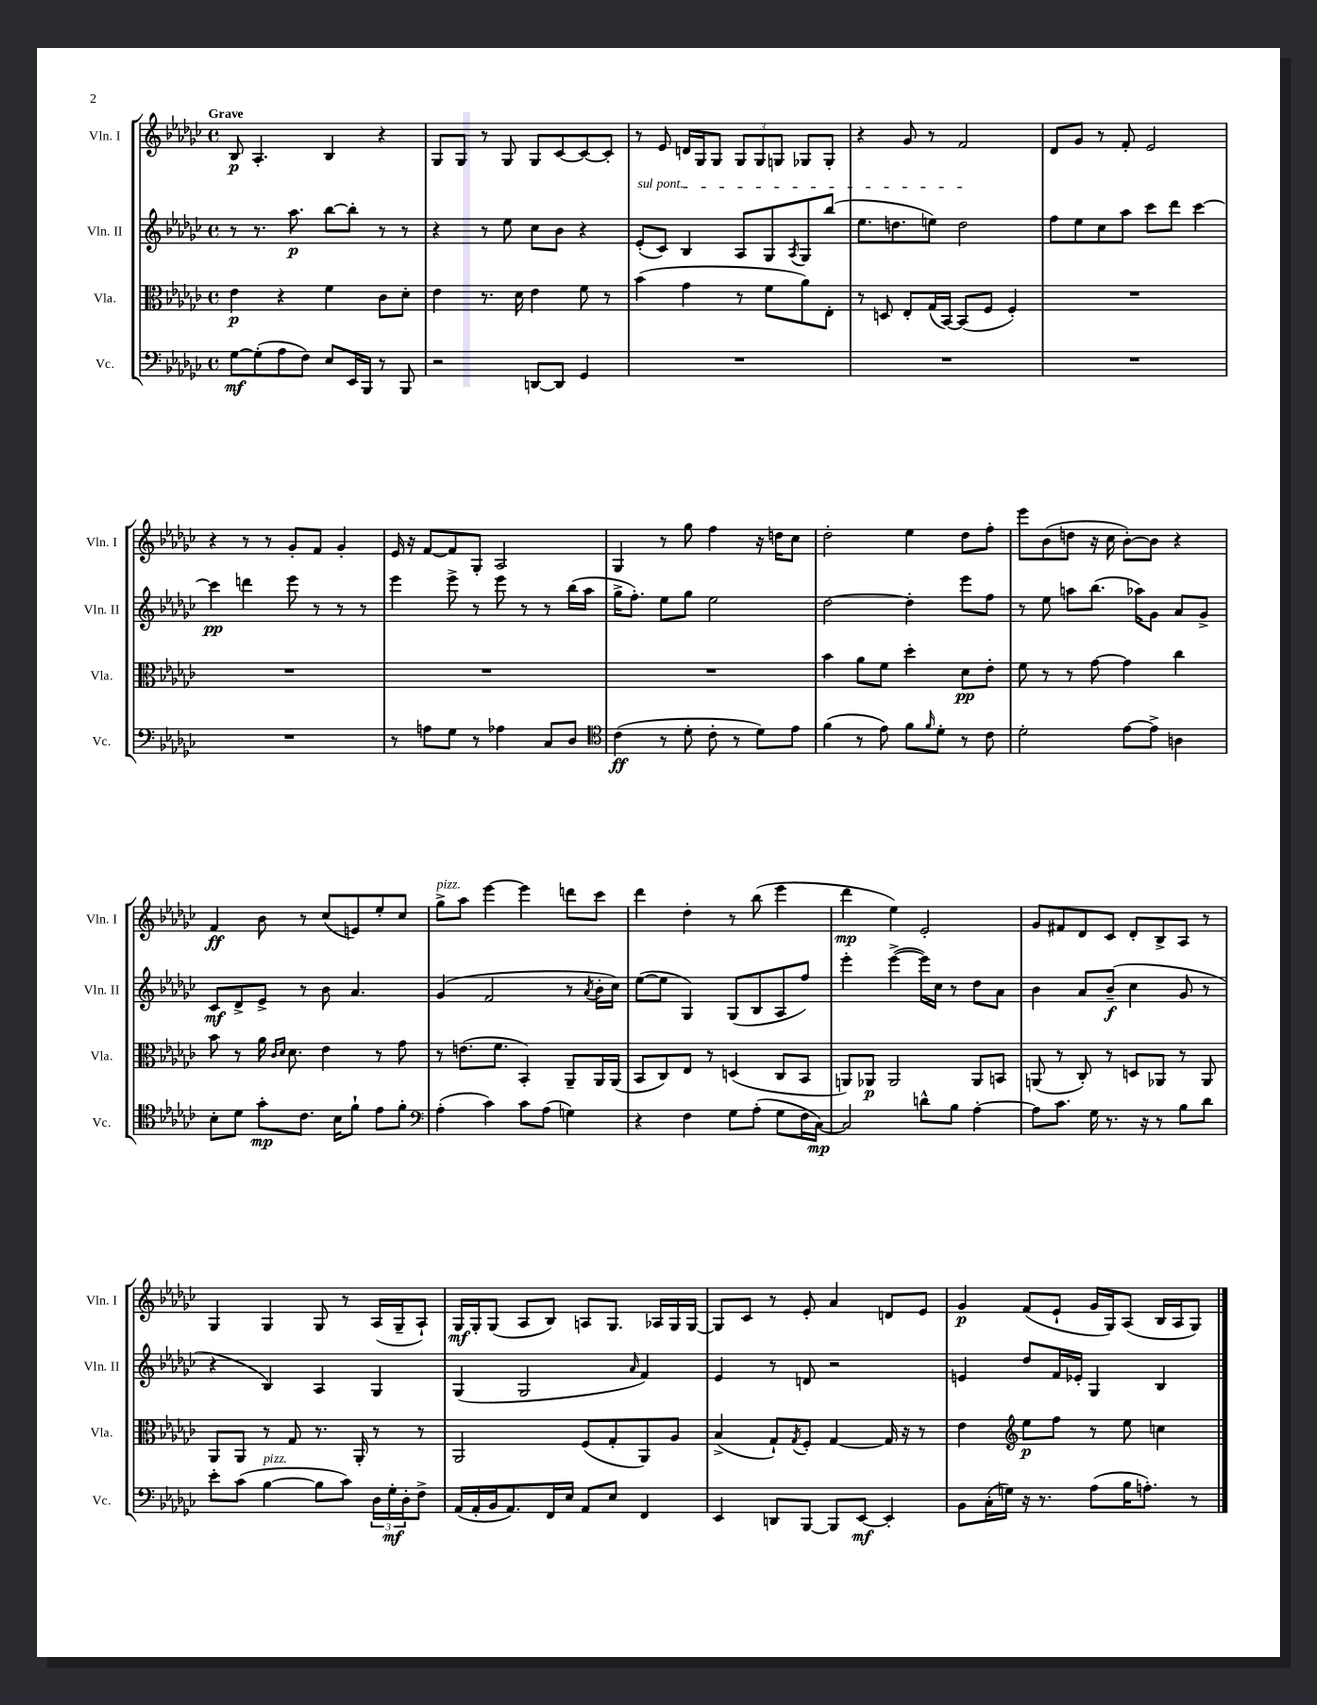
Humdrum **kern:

**kern	**dynam	**kern	**dynam	**kern	**dynam	**kern	**dynam
*part4	*part4	*part3	*part3	*part2	*part2	*part1	*part1
*staff4	*staff4	*staff3	*staff3	*staff2	*staff2	*staff1	*staff1
*I"Vc.	*	*I"Vla.	*	*I"Vln. II	*	*I"Vln. I	*
*I'Vc.	*	*I'Vla.	*	*I'Vln. II	*	*I'Vln. I	*
*clefF4	*	*clefC3	*	*clefG2	*	*clefG2	*
*k[b-e-a-d-g-c-]	*	*k[b-e-a-d-g-c-]	*	*k[b-e-a-d-g-c-]	*	*k[b-e-a-d-g-c-]	*
*M4/4	*	*M4/4	*	*M4/4	*	*M4/4	*
*met(c)	*	*met(c)	*	*met(c)	*	*met(c)	*
=1	=1	=1	=1	=1	=1	=1	=1
!	!	!	!	!	!	!LO:TX:a:B:t=Grave	!
[8G-\L	mf	4e-\	p	8r	.	8B-/	p
(8G-'\]	.	.	.	8.r	.	4.A-'/	.
8A-\	.	4r	.	.	.	.	.
.	.	.	.	8.aa-\	p	.	.
8F\J)	.	.	.	.	.	.	.
8E-/L	.	4f\	.	[8bb-\L	.	4B-/	.
16EE-/L	.	.	.	8bb-'\J]	.	.	.
16BBB-/JJ	.	.	.	.	.	.	.
8r	.	8c-\L	.	8r	.	4r	.
8BBB-/	.	8d-'\J	.	8r	.	.	.
=2	=2	=2	=2	=2	=2	=2	=2
2r	.	4e-\	.	4r	.	8G-/L	.
.	.	.	.	.	.	8G-/J	.
.	.	8.r	.	8r	.	8r	.
.	.	.	.	8ee-\	.	8G-/	.
.	.	16d-\	.	.	.	.	.
[8DDn/L	.	4e-\	.	8cc-\L	.	8G-/L	.
8DD/J]	.	.	.	8b-\J	.	[8c-/	.
4GG-/	.	8f\	.	4r	.	8c-/_	.
.	.	8r	.	.	.	8c-'/J]	.
=3	=3	=3	=3	=3	=3	=3	=3
!	!	!	!	!LO:TX:a:i:t=sul pont.	!	!	!
1r	.	(4b-\	.	(8e-'/L	.	8r	.
.	.	.	.	8c-/J)	.	8e-/	.
.	.	4g-\	.	4B-/	.	16dn/LL	.
.	.	.	.	.	.	16G-/J	.
.	.	.	.	.	.	8G-/J	.
.	.	8r	.	8A-/L	.	12G-/L	.
.	.	.	.	.	.	12G-/	.
.	.	8f\L	.	8G-/	.	.	.
.	.	.	.	.	.	12Gn/J	.
.	.	.	.	8qA-/	.	.	.
.	.	8a-\)	.	8G-/	.	8G-X/L	.
.	.	8E-'\J	.	(8bb-/J	.	8G-'/J	.
=4	=4	=4	=4	=4	=4	=4	=4
1r	.	8r	.	8.ee-\L	.	4r	.
.	.	8Dn/	.	.	.	.	.
.	.	.	.	8.ddn\	.	.	.
.	.	8E-'/L	.	.	.	8g-/	.
.	.	(16G-/L	.	8een\J)	.	8r	.
.	.	[16BB-/JJ)	.	.	.	.	.
.	.	(8BB-/L]	.	2dd\	.	2f/	.
.	.	8F/J	.	.	.	.	.
.	.	4F'/)	.	.	.	.	.
=5	=5	=5	=5	=5	=5	=5	=5
1r	.	1r	.	8ff\L	.	8d-/L	.
.	.	.	.	8ee-\	.	8g-/J	.
.	.	.	.	8cc-\	.	8r	.
.	.	.	.	8aa-\J	.	8f'/	.
.	.	.	.	8ccc-\L	.	2e-/	.
.	.	.	.	8ddd-\J	.	.	.
.	.	.	.	[4ccc-\	.	.	.
!!LO:LB:g=z
=6	=6	=6	=6	=6	=6	=6	=6
1r	.	1r	.	4ccc-\]	pp	4r	.
.	.	.	.	4dddn\	.	8r	.
.	.	.	.	.	.	8r	.
.	.	.	.	8eee-\	.	8g-'/L	.
.	.	.	.	8r	.	8f/J	.
.	.	.	.	8r	.	4g-'/	.
.	.	.	.	8r	.	.	.
=7	=7	=7	=7	=7	=7	=7	=7
8r	.	1r	.	4eee-\	.	16e-/	.
.	.	.	.	.	.	16r	.
8An\L	.	.	.	.	.	[8f/L	.
8G-\J	.	.	.	8eee-^\	.	8f/]	.
8r	.	.	.	8r	.	8G-'/J	.
4A-X\	.	.	.	8eee-\	.	2A-/	.
.	.	.	.	8r	.	.	.
8C-/L	.	.	.	8r	.	.	.
8D-/J	.	.	.	(16bb-\LL	.	.	.
.	.	.	.	16aa-\JJ	.	.	.
=8	=8	=8	=8	=8	=8	=8	=8
*clefC4	*	*	*	*	*	*	*
(4c-\	ff	1r	.	16gg-^\KL	.	4G-/	.
.	.	.	.	8.ff'\J)	.	.	.
8r	.	.	.	8ee-\L	.	8r	.
8d-'\	.	.	.	8gg-\J	.	8gg-\	.
8c-'\	.	.	.	2ee-\	.	4ff\	.
8r	.	.	.	.	.	.	.
8d-\L)	.	.	.	.	.	16r	.
.	.	.	.	.	.	16ddn\KL	.
8e-\J	.	.	.	.	.	8cc-\J	.
=9	=9	=9	=9	=9	=9	=9	=9
(4f\	.	4b-\	.	[2dd-\	.	2dd-'\	.
8r	.	8a-\L	.	.	.	.	.
8e-\)	.	8f\J	.	.	.	.	.
8f\L	.	4dd-'\	.	4dd-'\]	.	4ee-\	.
16qqf/	.	.	.	.	.	.	.
8d-'\J	.	.	.	.	.	.	.
8r	.	8d-\L	pp	8eee-\L	.	8dd-\L	.
8c-\	.	8e-'\J	.	8ff\J	.	8ff'\J	.
=10	=10	=10	=10	=10	=10	=10	=10
2d-'\	.	8f\	.	8r	.	8eee-\L	.
.	.	8r	.	8ee-\	.	(8b-\	.
.	.	8r	.	8aan\L	.	8ddn\J	.
.	.	[8g-\	.	(8.bb-\J	.	16r	.
.	.	.	.	.	.	16cc-\	.
[8e-\L	.	4g-\]	.	.	.	[8b-'\L)	.
.	.	.	.	16aa-X\KL)	.	.	.
8e-^\J]	.	.	.	8g-\J	.	8b-\J]	.
4An\	.	4cc-\	.	8a-/L	.	4r	.
.	.	.	.	8g-^/J	.	.	.
!!LO:LB:g=z
=11	=11	=11	=11	=11	=11	=11	=11
8B-'\L	.	8b-\	.	8c-/L	mf	4f/	ff
8d-\J	.	8r	.	8d-^/	.	.	.
8g-'\L	mp	16a-\	.	8e-^/J	.	8b-\	.
.	.	16qqc-/LL	.	.	.	.	.
.	.	16qqd-/JJ	.	.	.	.	.
.	.	8.d-\	.	.	.	.	.
8.c-\J	.	.	.	8r	.	8r	.
.	.	4e-\	.	8b-\	.	(8cc-/L	.
16B-\KL	.	.	.	.	.	.	.
8f`\J	.	.	.	4.a-/	.	8en/)	.
8e-\L	.	8r	.	.	.	8ee-'/	.
8f'\J	.	8g-\	.	.	.	8cc-/J	.
=12	=12	=12	=12	=12	=12	=12	=12
*clefF4	*	*	*	*	*	*	*
!	!	!	!	!	!	!LO:TX:a:i:t=pizz.	!
(4A-'\	.	8r	.	(4g-/	.	8gg-^\L	.
.	.	(8.en\L	.	.	.	8aa-\J	.
4c-\)	.	.	.	2f/	.	[4eee-\	.
.	.	8.f\J	.	.	.	.	.
8c-\L	.	4BB-'/)	.	.	.	4eee-\]	.
(8A-\J	.	.	.	.	.	.	.
4Gn\)	.	8AA-~/L	.	8r	.	8dddn\L	.
.	.	.	.	8qa-/	.	.	.
.	.	16AA-/L	.	16b-'\LL	.	8ccc-\J	.
.	.	(16AA-/JJ	.	16cc-\JJ)	.	.	.
=13	=13	=13	=13	=13	=13	=13	=13
4r	.	8BB-/L	.	([8ee-\L	.	4ddd-\	.
.	.	8C-/)	.	8ee-\J]	.	.	.
4F\	.	8E-/J	.	4G-/)	.	4dd-'\	.
.	.	8r	.	.	.	.	.
8G-\L	.	(4Dn/	.	(8G-/L	.	8r	.
(8A-'\J	.	.	.	8B-/	.	(8bb-\	.
8G-\L	.	8C-/L	.	8A-/	.	4eee-\	.
16F\L	.	8BB-/J	.	8ff/J)	.	.	.
[16C-\JJ)	mp	.	.	.	.	.	.
=14	=14	=14	=14	=14	=14	=14	=14
2C-/]	.	8AAn/L)	.	4eee-'\	.	4ddd-\	mp
.	.	8AA-X/J	p	.	.	.	.
.	.	2AA-/	.	([4eee-^\	.	4ee-\)	.
8dn^^\L	.	.	.	16eee-\LL])	.	2e-'/	.
.	.	.	.	16cc-\JJ	.	.	.
8B-\J	.	.	.	8r	.	.	.
[4A-'\	.	8AA-/L	.	8dd-\L	.	.	.
.	.	8BBn/J	.	8a-\J	.	.	.
=15	=15	=15	=15	=15	=15	=15	=15
8A-\L]	.	(8AAn/	.	4b-\	.	8g-/L	.
8.c-\J	.	8r	.	.	.	8f#X/	.
.	.	8C-'/)	.	8a-/L	.	8d-/	.
16G-\	.	.	.	.	.	.	.
8.r	.	8r	.	(8b-~/J	f	8c-/J	.
.	.	8Dn/L	.	4cc-\	.	8d-'/L	.
16r	.	.	.	.	.	.	.
8r	.	8AA-X/J	.	.	.	8B-^/	.
8B-\L	.	8r	.	8g-/	.	8A-/J	.
8d-\J	.	8AA-/	.	8r	.	8r	.
!!LO:LB:g=z
=16	=16	=16	=16	=16	=16	=16	=16
8e-'\L	.	8AA-/L	.	4r	.	4G-/	.
(8c-\J	.	8AA-/J	.	.	.	.	.
!LO:TX:a:i:t=pizz.	!	!	!	!	!	!	!
[4B-\	.	8r	.	4B-/)	.	4G-/	.
.	.	8G-/	.	.	.	.	.
8B-\L]	.	8.r	.	4A-/	.	8G-/	.
8c-\J)	.	.	.	.	.	8r	.
.	.	16AA-'/	.	.	.	.	.
24D-\LL	.	8r	.	4G-/	.	(16A-/LL	.
24G-'\	mf	.	.	.	.	.	.
.	.	.	.	.	.	16G-~/J	.
24D-'\J	.	.	.	.	.	.	.
8F^\J	.	8r	.	.	.	8A-`/J)	.
=17	=17	=17	=17	=17	=17	=17	=17
(16AA-/LL	.	2AA-/	.	(4G-/	.	16G-/LL	mf
16AA-'/	.	.	.	.	.	16G-'/J	.
16BB-/J	.	.	.	.	.	(8G-/J	.
8.AA-/)	.	.	.	.	.	.	.
.	.	.	.	2G-/	.	8A-/L	.
16FF/L	.	.	.	.	.	8B-/J)	.
16E-/JJ	.	.	.	.	.	.	.
8AA-/L	.	(8F/L	.	.	.	8An/L	.
8E-/J	.	8G-'/	.	.	.	8.G-/J	.
.	.	.	.	16qqa-/	.	.	.
4FF/	.	8AA-/)	.	4f/)	.	.	.
.	.	.	.	.	.	16A-X/LL	.
.	.	8A-/J	.	.	.	16G-/	.
.	.	.	.	.	.	[16G-/JJ	.
=18	=18	=18	=18	=18	=18	=18	=18
4EE-/	.	(4B-^/	.	4e-/	.	8G-/L]	.
.	.	.	.	.	.	8c-/J	.
8DDn/L	.	8G-`/L)	.	8r	.	8r	.
.	.	8qG-/	.	.	.	.	.
[8BBB-/J	.	8F'/J	.	8dn/	.	8e-'/	.
8BBB-/L]	.	[4G-/	.	2r	.	4a-/	.
[8EE-/J	mf	.	.	.	.	.	.
4EE-'/]	.	16G-/]	.	.	.	8dn/L	.
.	.	16r	.	.	.	.	.
.	.	8r	.	.	.	8e-/J	.
=19	=19	=19	=19	=19	=19	=19	=19
8BB-\L	.	4e-\	.	4en/	.	4g-/	p
(16C-'\L	.	.	.	.	.	.	.
16Gn\JJ)	.	.	.	.	.	.	.
*	*	*clefG2	*	*	*	*	*
16r	.	8ee-\L	p	8dd-/L	.	(8f/L	.
8.r	.	.	.	.	.	.	.
.	.	8ff\J	.	16f/L	.	8e-`/J	.
.	.	.	.	16e-X'/JJ	.	.	.
(8A-\L	.	8r	.	4G-/	.	16g-/LL	.
.	.	.	.	.	.	16G-/J)	.
16B-\K	.	8ee-\	.	.	.	(8A-/J	.
8.An'\J)	.	.	.	.	.	.	.
.	.	4ccn\	.	4B-/	.	16B-/LL	.
.	.	.	.	.	.	16A-/J	.
8r	.	.	.	.	.	8G-/J)	.
==	==	==	==	==	==	==	==
*-	*-	*-	*-	*-	*-	*-	*-
